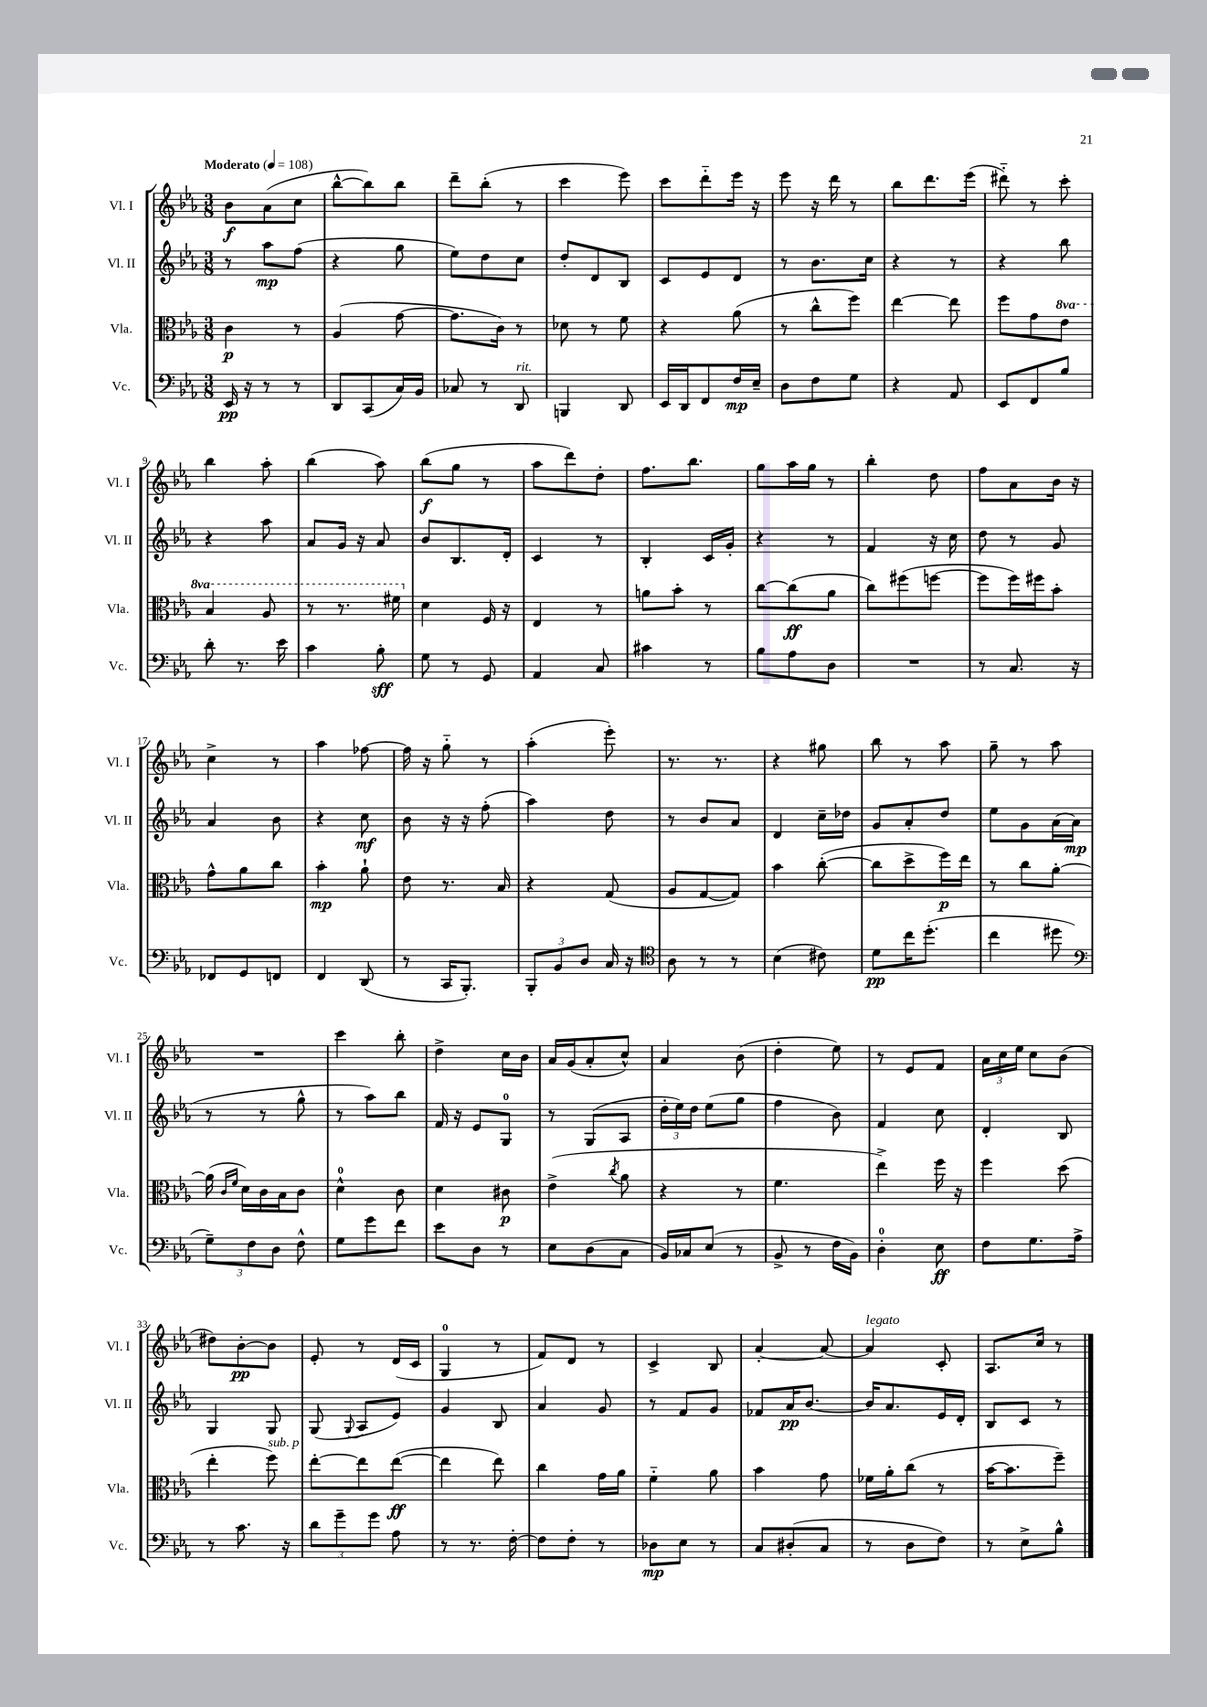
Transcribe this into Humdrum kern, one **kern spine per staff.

**kern	**kern	**kern	**kern
*staff4	*staff3	*staff2	*staff1
*clefF4	*clefC3	*clefG2	*clefG2
*k[b-e-a-]	*k[b-e-a-]	*k[b-e-a-]	*k[b-e-a-]
*M3/8	*M3/8	*M3/8	*M3/8
*MM108	*MM108	*MM108	*MM108
16EE-/	4c\	8r	8b-\L
16r	.	.	.
8r	.	8aa-\L	(8a-\
8r	8r	(8ff\J	8cc\J
=	=	=	=
8DD/L	(4A-/	4r	[8bb-^^\L
(8CC/	.	.	8bb-\])
16C/L)	[8g\	8gg\	8bb-\J
16BB-/JJ	.	.	.
=	=	=	=
8C-/	8.g\]L	8ee-\L)	8ddd~\L
8r	.	8dd\	(8bb-'\J
.	16c\Jk)	.	.
8DD/	8r	8cc\J	8r
=	=	=	=
4BBB/	8d-\	8dd'/L	4ccc\
.	8r	8d/	.
8DD/	8f\	8B-/J	8eee-\)
=	=	=	=
16EE-/LL	4r	8c/L	8ccc\L
16DD/J	.	.	.
8FF/	.	8e-/	8ddd'~\
16F/L	(8a-\	8d/J	16eee-\Jk
16E-~/JJ	.	.	16r
=	=	=	=
8D\L	8r	8r	8eee-\
8F\	8cc^^\L	8.b-\L	16r
.	.	.	16ddd\
8G\J	8ff\J)	.	8r
.	.	16cc\Jk	.
=	=	=	=
4r	[4ee-\	4r	8bb-\L
.	.	.	8.ddd\
8AA-/	8ee-\]	8r	.
.	.	.	(16eee-\Jk
=	=	=	=
8EE-/L	8ff\L	4r	8ddd#'~\)
8FF/	8g\	.	8r
8B-/J	8ee-\J	8bb-\	8ccc'\
=	=	=	=
8d'\	4b-/	4r	4bb-\
8.r	.	.	.
.	8a-/	8aa-\	8aa-'\
16e-\	.	.	.
=	=	=	=
4c\	8r	8a-/L	(4bb-\
.	8.r	16g/Jk	.
.	.	16r	.
8B-'\	.	8a-/	8aa-\)
.	16ff#\	.	.
=	=	=	=
8G\	4d\	8b-/L	(8bb-\L
8r	.	8.B-/	8gg\J
8GG/	16F/	.	8r
.	16r	16d'/Jk	.
=	=	=	=
4AA-/	4E-/	4c/	8aa-\L
.	.	.	8ddd\)
8C/	8r	8r	8dd'\J
=	=	=	=
4c#\	8a\L	4B-'/	8.ff\L
.	8b-'\J	.	.
.	.	.	8.bb-\J
8r	8r	16c/LL	.
.	.	16g'/JJ	.
=	=	=	=
8B-\L	[8cc\L	4r	8gg\L
8A-\	(8cc\]	.	16aa-\L
.	.	.	16gg\JJ
8D\J	8a-\J	8r	8r
=	=	=	=
4.r	8cc\L)	4f/	4bb-'\
.	(8ff#\	.	.
.	[8ff\J	16r	8dd\
.	.	16cc\	.
=	=	=	=
8r	8ff\]L	8dd\	8ff\L
8.C/	16ff\L)	8r	8a-\
.	16ff#\J	.	.
.	8b-'\J	8g/	16b-\Jk
16r	.	.	16r
=	=	=	=
8FF-/L	8g^^\L	4a-/	4cc^\
8GG/	8a-\	.	.
8FF/J	8cc\J	8b-\	8r
=	=	=	=
4FF/	4b-'\	4r	4aa-\
(8DD/	8a-`\	8cc\	[8ff-\
=	=	=	=
8r	8e-\	8b-\	16ff-\]
.	.	.	16r
16CC/LK	8.r	16r	8gg'~\
8.BBB-'/J)	.	16r	.
.	.	(8ff'\	8r
.	16B-/	.	.
=	=	=	=
12BBB-'/L	4r	4aa-\)	(4aa-'\
12BB-/	.	.	.
12D/J	.	.	.
16C/	(8G/	8dd\	8eee-'\)
16r	.	.	.
=	=	=	=
*clefC4	*	*	*
8A-\	8A-/L	8r	8.r
8r	[8G/	8b-/L	.
.	.	.	8.r
8r	8G/]J)	8a-/J	.
=	=	=	=
(4B-\	4b-\	4d/	4r
8c#\)	([8cc'\	16cc~\LL	8gg#\
.	.	16dd-\JJ	.
=	=	=	=
8d\L	8cc\]L	8g/L	8bb-\
16cc\K	8dd^\	8a-'/	8r
(8.dd'\J	.	.	.
.	16ff\L)	8dd/J	8aa-\
.	16ee-\JJ	.	.
=	=	=	=
4cc\	8r	8ee-\L	8gg~\
.	8cc\L	8g\	8r
8dd#\	[8a-'\J	(16a-\L	8aa-\
.	.	16a-\JJ	.
=	=	=	=
*clefF4	*	*	*
12G~\L)	(16a-\]	8r	4.r
.	16qqc/LL	.	.
.	16qqf/JJ	.	.
.	16d\LL)	.	.
12F\	.	.	.
.	16c\	8r	.
12D\J	.	.	.
.	16B-\J	.	.
8F^^\	8c\J	8gg^^\	.
=	=	=	=
8G\L	4d^^\	8r	4ccc\
8g\	.	8aa-\L)	.
8f\J	8c\	8bb-\J	8bb-'\
=	=	=	=
8e-\L	4d\	16f/	4dd^\
.	.	16r	.
8D\J	.	8e-/L	.
8r	8c#\	8G/J	16cc\LL
.	.	.	16b-\JJ
=	=	=	=
8E-\L	(4e-^\	8r	16a-/LL
.	.	.	(16g/J
(8D\	.	(8G/L	8a-'/
.	8qcc/	.	.
8C\J	8a-\	8A-/J	8cc^^/J)
=	=	=	=
16BB-/LL)	4r	24dd'\LL	4a-/
.	.	24ee-\)	.
16C-/J	.	.	.
.	.	24dd\JJ	.
(8E-/J	.	(8ee-\L	.
8r	8r	8gg\J	(8b-\
=	=	=	=
8BB-^/	4.f\	4ff\	4dd'\
8r	.	.	.
16F\LL	.	8b-\)	8ee-\)
16BB-\JJ)	.	.	.
=	=	=	=
4D'\	4ee-^\)	4f/	8r
.	.	.	8e-/L
8E-\	16ff\	8cc\	8f/J
.	16r	.	.
=	=	=	=
8F\L	4ff\	4d'/	24a-\LL
.	.	.	24cc\
.	.	.	24ee-\JJ
8.G\	.	.	8cc\L
.	(8dd\	8B-/	(8b-\J
16A-^\Jk	.	.	.
=	=	=	=
8r	4ee-'\	4G/	8dd#\L)
8.c\	.	.	[8b-'\
.	8ff\)	8G/	8b-\]J
16r	.	.	.
=	=	=	=
12d\L	[8ee-'\L	(8G/	8e-'/
12g~\	.	.	.
.	.	8qqG/	.
.	8ee-\]	8A-/L	8r
12g\J	.	.	.
8A-\	([8ee-\J	8e-/J)	(16d/LL
.	.	.	16c/JJ
=	=	=	=
8r	4ee-\]	4g/	4G/
8.r	.	.	.
.	8ee-\)	8B-/	8r
[16F'\	.	.	.
=	=	=	=
8F\]L	4cc\	4a-/	8f/L)
8F'\J	.	.	8d/J
8r	16g\LL	8g/	8r
.	16a-\JJ	.	.
=	=	=	=
8D-\L	4f'~\	8r	4c^/
8E-\J	.	8f/L	.
8r	8a-\	8g/J	8B-/
=	=	=	=
8C/L	4b-\	8f-/L	[4a-'/
(8D#'/	.	16a-/K	.
.	.	[8.b-/J	.
8C/J	8g\	.	8a-/_
=	=	=	=
8r	16f-\LL	16b-/]LK	4a-/]
.	16a-'\J	8.a-/	.
8D\L	(8cc\J	.	.
8F\J)	8r	16e-/L	8c'/
.	.	16d'/JJ	.
=	=	=	=
8r	[16b-\LK	8B-/L	8.A-/L
.	8.b-\]	.	.
8E-^\L	.	8c/J	.
.	.	.	16cc/Jk
8B-^^\J	8ff~\J)	8r	8r
==	==	==	==
*-	*-	*-	*-
